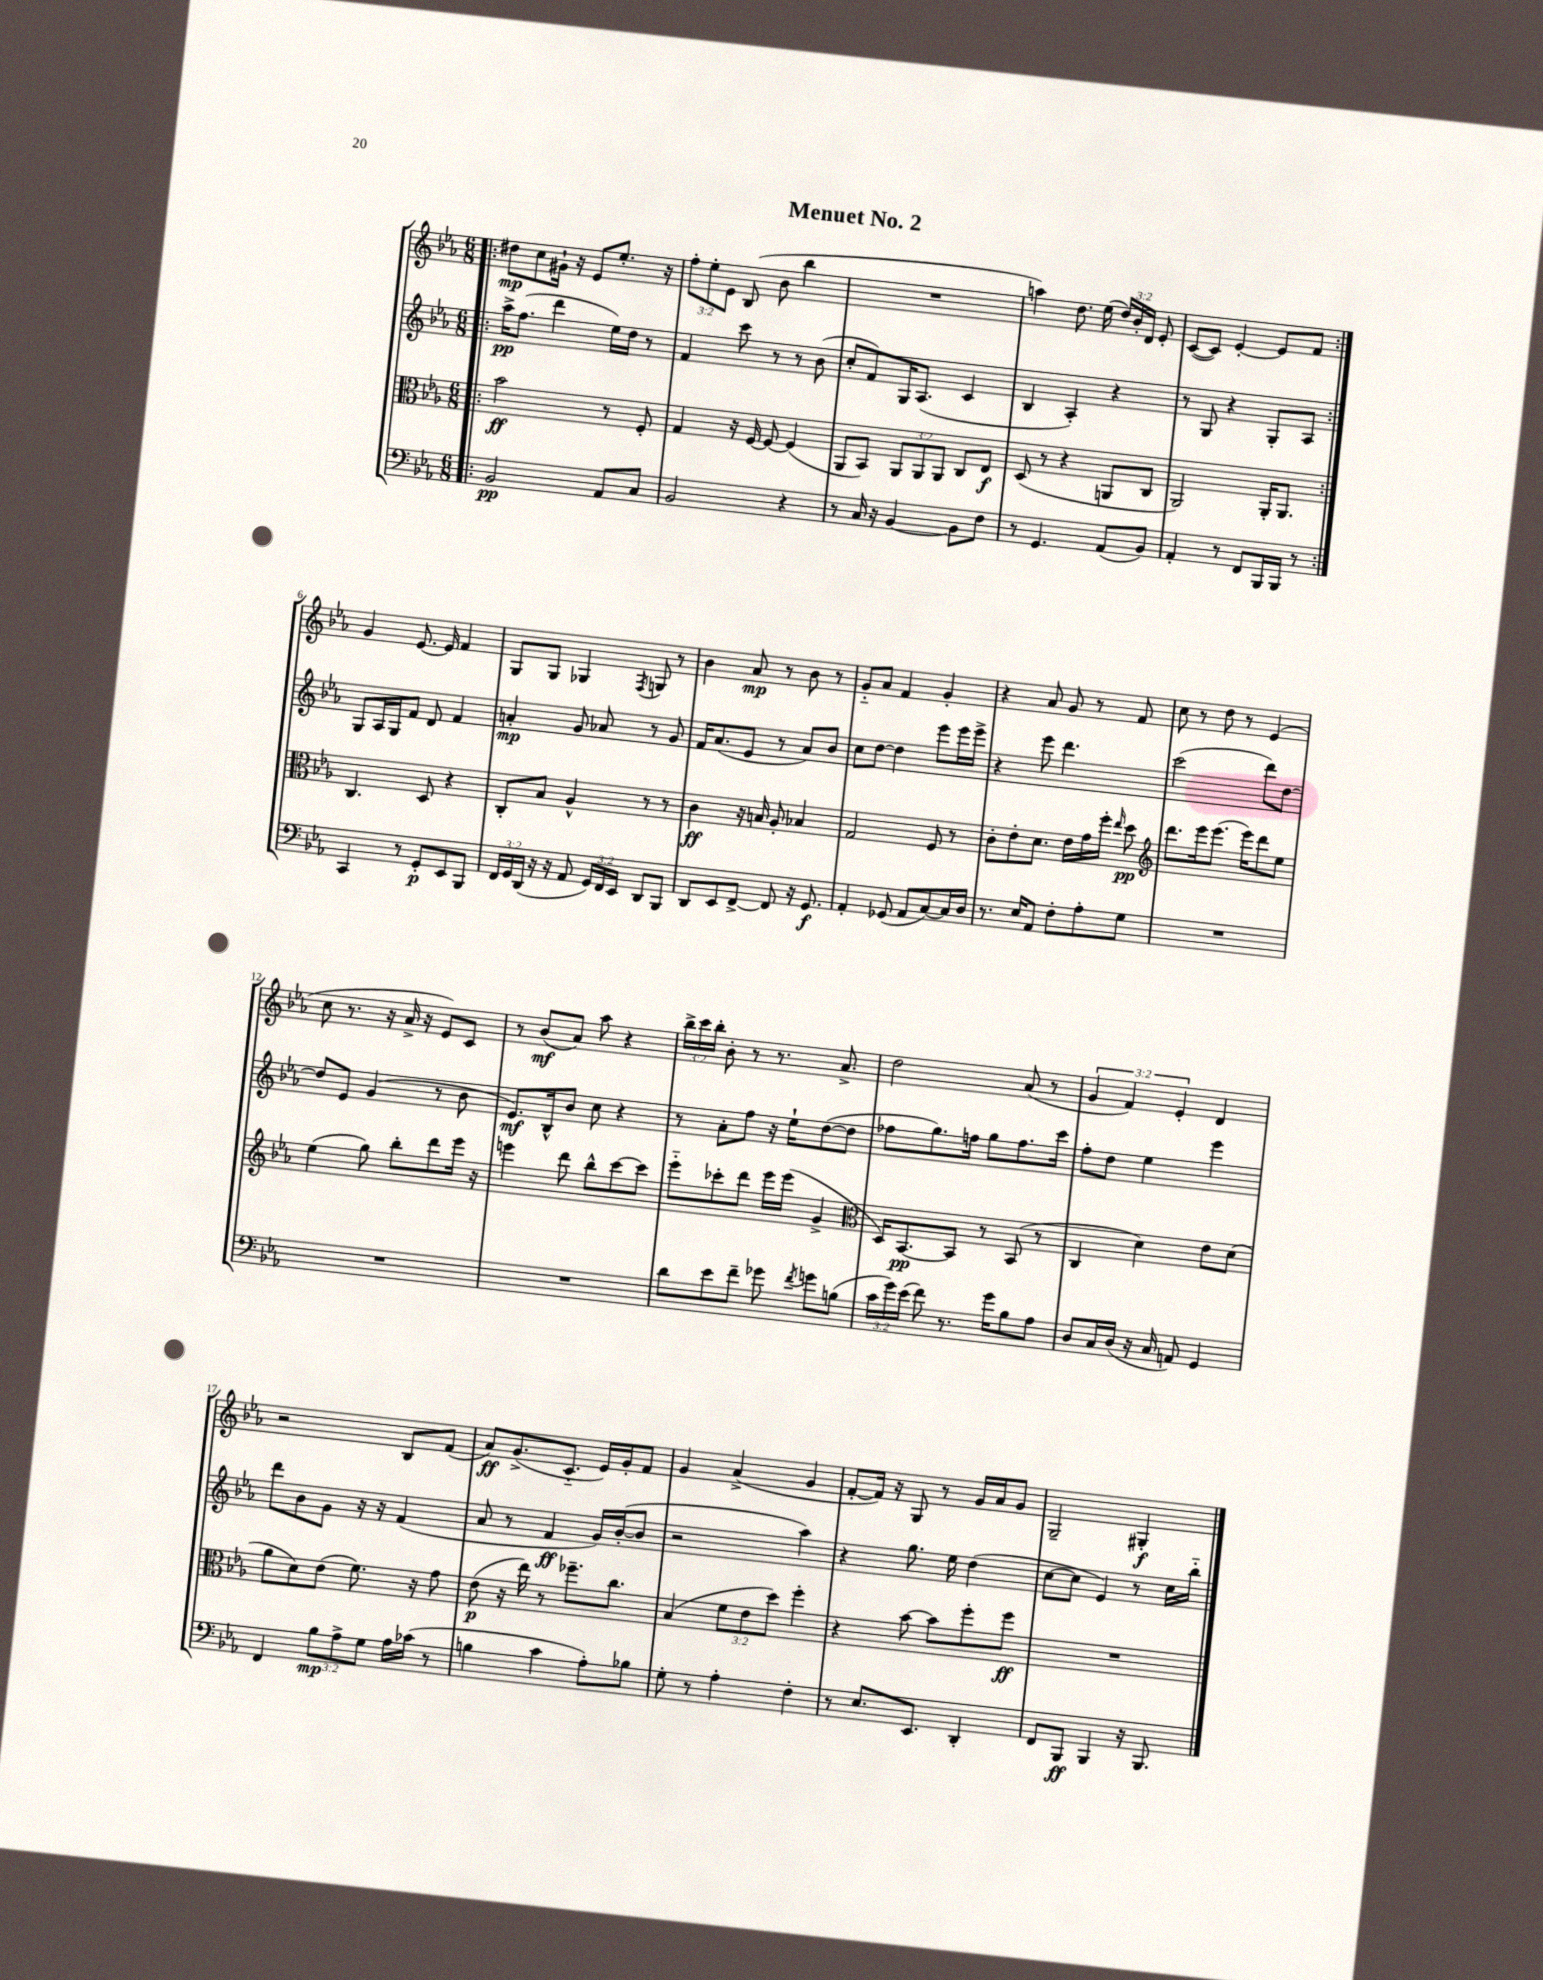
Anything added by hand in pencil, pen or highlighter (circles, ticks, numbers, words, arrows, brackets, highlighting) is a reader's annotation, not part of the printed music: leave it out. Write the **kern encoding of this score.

**kern	**kern	**kern	**kern
*staff4	*staff3	*staff2	*staff1
*clefF4	*clefC3	*clefG2	*clefG2
*k[b-e-a-]	*k[b-e-a-]	*k[b-e-a-]	*k[b-e-a-]
*M6/8	*M6/8	*M6/8	*M6/8
=!|:	=!|:	=!|:	=!|:
2BB-/	2b-\	16aa-^\LK	8dd#\L
.	.	(8.ff\J	.
.	.	.	8cc\
.	.	4ddd\	16g#`\Jk
.	.	.	16r
.	.	.	8e-/L
8AA-/L	8r	16ee-\LL)	8.ee-'/J
.	.	16dd\JJ	.
8C/J	8F'/	8r	.
.	.	.	16r
=	=	=	=
2BB-/	4G/	4f/	12ff'\L
.	.	.	12ee-'\
.	.	.	12e-\J
.	16r	8ccc\	(8B-/
.	[16F/	.	.
.	8F/_	8r	8b-\
4r	(4F/]	8r	4bb-\
.	.	(8b-\	.
=	=	=	=
8r	8AA-/L	8cc'/L	2.r
16C/	8BB-/J)	8f/)	.
16r	.	.	.
[4BB-/	12AA-/L	16G/K	.
.	.	(8.A-/J	.
.	12AA-/	.	.
.	12AA-/J	.	.
8BB-\]L	8C/L	4c/	.
8F\J	8E-/J	.	.
=	=	=	=
8r	(8D/	4B-/	4aa\)
4.GG/	8r	.	.
.	4r	4A-'/)	8.dd\
.	.	.	(16ee-\
(8AA-/L	8AA/L	4r	24dd/LL)
.	.	.	24b-'/
.	.	.	24d/JJ
8BB-/J)	8C/J	.	8e-'/
=	=	=	=
4AA-'/	2AA-/)	8r	([8c/L
.	.	8G/	8c/]J)
8r	.	4r	[4e-'/
8FF/L	.	.	.
16BBB-/L	16AA-'/LK	8G'/L	8e-/]L
16BBB-/JJ	8.AA-/J	.	.
8r	.	8A-/J	8f/J
=:|!	=:|!	=:|!	=:|!
4CC/	4.C/	8G/L	4g/
.	.	16A-/L	.
.	.	16G/J	.
8r	.	8f/J	[8.e-/
8GG'/L	8D/	8d/	.
.	.	.	16e-/]
8EE-/	4r	4f/	4f/
8BBB-/J	.	.	.
=	=	=	=
24FF/LL	8C'/L	4a'/	8G/L
24GG/	.	.	.
(24DD/JJ	.	.	.
16r	8B-/J	.	8G/J
16r	.	.	.
8AA-/	4A-^^/	8g/	4G-/
24GG/LL)	.	8a-/	.
24FF/	.	.	.
24EE-/JJ	.	.	.
.	.	.	8qF/
8DD/L	8r	8r	8G/
8BBB-/J	8r	8g/	8r
=	=	=	=
8DD/L	4c\	16f/LK	4b-\
.	.	(8.a-/	.
8EE-/	.	.	.
[8FF^/J	16r	8e-/J	8a-/
.	16B/	.	.
8FF/]	8A-'/	8r	8r
16r	4B-/	8a-/L)	8b-\
8.GG/	.	.	.
.	.	8b-/J	8r
=	=	=	=
4AA-'/	2G/	8cc\L	8g'~/L
.	.	[8dd\J	8a-/J
(8GG-/	.	4dd\]	4f/
8AA-/L	.	.	.
[8C/)	8F/	8eee-\L	4g'/
16C/]L	8r	16eee-\L	.
16D/JJ	.	16eee-^\JJ	.
=	=	=	=
8.r	8c'\L	4r	4r
.	8e-'\	.	.
16E-/LK	.	.	.
8AA-/J	8.d\J	8eee-\	8a-/
8F'\L	.	4.ddd\	8g/
.	16e-\LL	.	.
8A-'\	16g\	.	8r
.	16ff'\JJ	.	.
.	16qqee-/	.	.
8G\J	8dd\	.	8f/
=	=	=	=
*	*clefG2	*	*
2.r	8.ddd\L	(2ccc\	8cc\
.	.	.	8r
.	16eee-\k	.	.
.	(8.eee-\J	.	8dd\
.	.	.	8r
.	16eee-\LK)	.	.
.	8ddd\	8ddd\L)	(4e-/
.	8ee-\J	[8dd\J	.
=	=	=	=
2.r	(4ee-\	8dd/]L	8cc\
.	.	8e-/J	8.r
.	8gg\)	(4g/	.
.	.	.	16r
.	8bb-'\L	.	16a-^/
.	.	.	16r
.	8ddd\	8r	8e-/L)
.	16eee-\Jk	8b-\	8c/J
.	16r	.	.
=	=	=	=
2.r	4eee\	8.e-/L)	8r
.	.	.	(8b-/L
.	.	16B-^^/k	.
.	8ddd\	8b-/J	8a-/J)
.	8bb-^^\L	8cc\	8aa-\
.	[8ccc\	4r	4r
.	8ccc\]J	.	.
=	=	=	=
8d\L	8eee-'~\L	8r	24bb-^\LL
.	.	.	24ccc\
.	.	.	24bb-'\JJ
8e-\	8ccc-'\	8a-'\L	8b-'\
8f~\J	8ddd\J	8ff\J	8r
8g-\	16eee-\LL	16r	8.r
.	(16eee-\JJ	16ee-`\LK	.
8qf/	.	.	.
8g\L	4g^/	([8dd\	.
.	.	.	8.a-^/
(8B\J	.	8dd\]J	.
=	=	=	=
*	*clefC3	*	*
24c\LL	16D/LK)	8ff-\L	2dd\
24g\)	.	.	.
.	[8.BB-/	.	.
(24e-\JJ	.	.	.
8f\)	.	8.gg\)	.
8.r	8BB-/]J	.	.
.	.	16ff\Jk	.
.	8r	8gg\L	.
16g\LK	.	.	.
8B-\	(8BB-/	8.ff\	(8a-/
8A-\J	8r	.	8r
.	.	16ccc\Jk	.
=	=	=	=
8D/L	4C/	8ff'\L	6g/
16C/L	.	8dd\J	.
.	.	.	6f/)
(16D/JJ	.	.	.
16r	4d\)	4ee-\	.
16C/	.	.	.
.	.	.	6e-'/
8AA/)	.	.	.
4GG/	8e-\L	4eee-\	4d/
.	(8d\J	.	.
=	=	=	=
4FF/	8a-\L	8ddd\L	2r
.	8d\)	8b-\	.
12B-\L	(8e-\J	8g\J	.
12A-^\	.	.	.
.	8.f\)	16r	.
12G\J	.	.	.
.	.	16r	.
16A-\LL	.	(4f/	8B-/L
(16c-\JJ	16r	.	.
8r	8g\	.	(8f/J
=	=	=	=
4B\	(8e-\	8a-/	8a-/L)
.	16r	8r	(8.g^/
.	16ee-\)	.	.
4c\	8r	4f/	.
.	.	.	8.c'~/J
.	8.ff-~\L	.	.
8A-'\L)	.	16g/LL)	16e-/LL)
.	8.cc\J	([16b-'/J	16g'/J
8B-\J	.	8b-/]J	8f/J
=	=	=	=
8G'\	(4B-/	2r	4g/
8r	.	.	.
4A-'\	12f\L	.	(4a-^/
.	12e-\	.	.
.	12dd\J)	.	.
4F'\	4ff'\	4aa-\)	4g/
=	=	=	=
8r	4r	4r	[8f'/L
8.E-/L	.	.	16f/]Jk)
.	.	.	16r
.	[8b-\	8.gg\	8G/
8.EE-/J	.	.	.
.	8b-\]L	.	8r
.	.	16ee-\	.
4DD'/	8ff'\	(4dd\	16g/LL
.	.	.	16a-/J
.	8ff\J	.	8g/J
=	=	=	=
8FF/L	2.r	[8cc\L	2G~/
8BBB-/J	.	8cc\]J	.
4BBB-/	.	4e-/)	.
16r	.	8r	4G#'/
8.BBB-/	.	.	.
.	.	16cc\LL	.
.	.	16bb-'~\JJ	.
==	==	==	==
*-	*-	*-	*-
